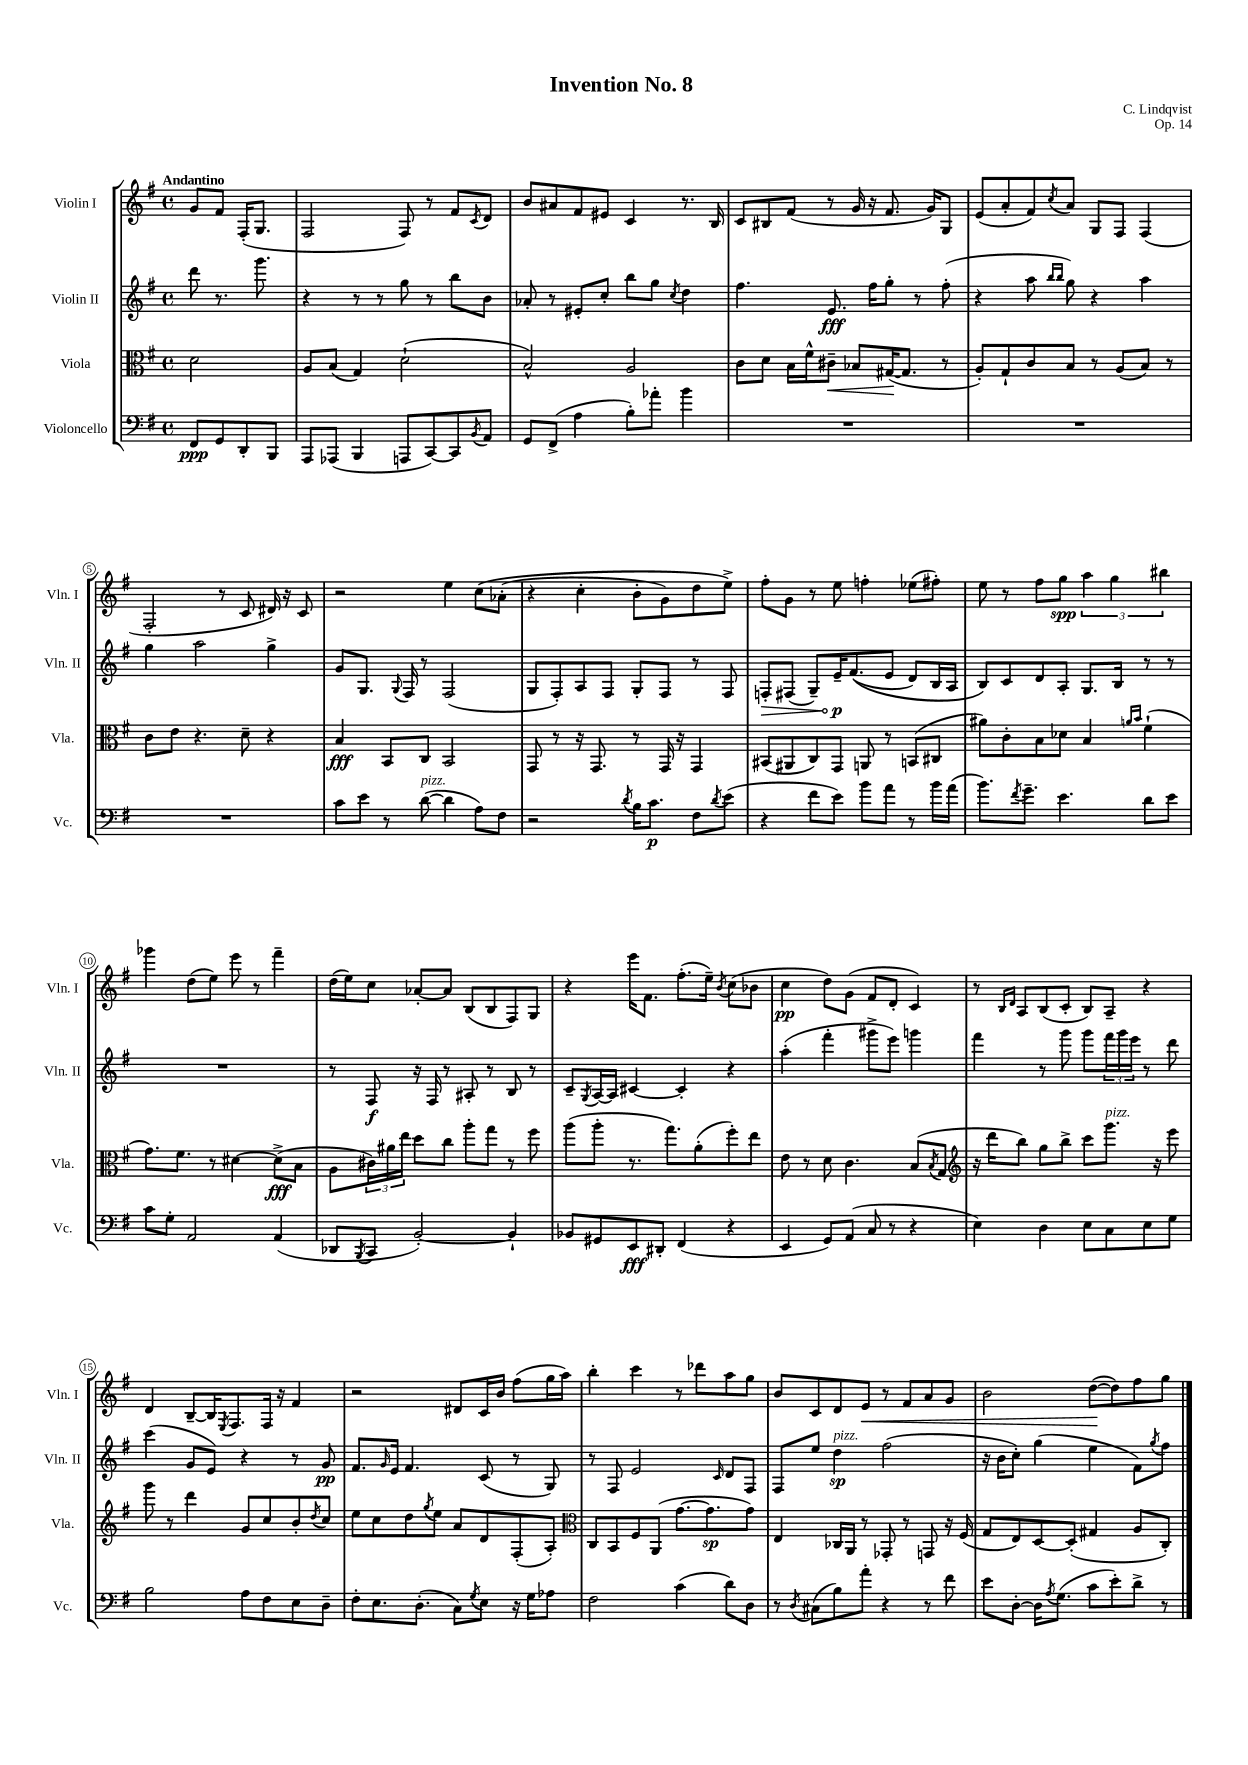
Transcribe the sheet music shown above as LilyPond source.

\header { title = "Invention No. 8" composer = "C. Lindqvist" opus = "Op. 14" }
<<
\new StaffGroup <<
\new Staff = "s0" \with { instrumentName = "Violin I" shortInstrumentName = "Vln. I" } {
    \clef treble \key g \major \defaultTimeSignature \time 4/4 \partial 2 \tempo "Andantino"
    g'8 fis'8 fis16-.( g8. |
    fis2 fis8) r8 fis'8 \acciaccatura { c'8 } d'8 |
    b'8 ais'8 fis'8 eis'8 c'4 r8. b16 |
    c'8 bis8 fis'8( r8 g'16 r16 fis'8. g'16) g8 |
    e'8( a'8-. fis'8) \acciaccatura { c''8 } a'8 g8 fis8 fis4( |
    fis2-. r8 c'8 dis'16) r16 c'8 |
    r2 e''4 c''8\( aes'8-.( |
    r4 c''4-. b'8-. g'8) d''8 e''8->\) |
    fis''8-. g'8 r8 e''8 f''4-. ees''8( fis''8-.) |
    e''8 r8 fis''8 g''8\spp \tuplet 3/2 { a''4 g''4 bis''4 } |
    ges'''4 d''8( e''8) e'''8 r8 fis'''4-- |
    d''16( e''16) c''8 aes'8~-. aes'8 b8( b8 fis8) g8 |
    r4 e'''16 fis'8. fis''8.-.( e''16--) \acciaccatura { b'8 } c''8( bes'8 |
    c''4\pp d''8) g'8( fis'8 d'8-. c'4) |
    r8 \grace { b16 d'16 } a8 b8( c'8-. b8) a8-- r4 |
    d'4 b8~-- b16 \acciaccatura { e8 } fis8. fis16 r16 fis'4 |
    r2 dis'8 c'16 b'16 fis''8( g''16 a''16) |
    b''4-. c'''4 r8 des'''8 a''8 g''8 |
    b'8 c'8 d'8 e'8\< r8 fis'8 a'8 g'8 |
    b'2 d''8~\!( d''8) fis''8 g''8 \bar "|." |
}
\new Staff = "s1" \with { instrumentName = "Violin II" shortInstrumentName = "Vln. II" } {
    \clef treble \key g \major \defaultTimeSignature \time 4/4 \partial 2
    d'''8 r8. g'''8. |
    r4 r8 r8 g''8 r8 b''8 b'8 |
    aes'8-. r8 eis'8-. c''8-. b''8 g''8 \acciaccatura { c''8 } d''4 |
    fis''4. e'8.\fff fis''16 g''8-. r8 fis''8-.( |
    r4 a''8 \grace { b''16 b''16 } g''8) r4 a''4 |
    g''4 a''2 g''4-> |
    g'8 g8. \appoggiatura { g8 } fis16 r8 fis2( |
    g8 fis8-.) a8 fis8 g8-. fis8 r8 fis8 |
    \once \override Hairpin.circled-tip = ##t f8-.\> fis8( g8--) e'16--\p\! fis'8.(\( e'8 d'8) b16 a16 |
    b8\) c'8 d'8 a8-. g8. b16 r8 r8 |
    R1 |
    r8 fis8\f r16 fis16 r8 ais8-. r8 b8 r8 |
    c'8-- \acciaccatura { g8 } a16~ a16 cis'4~ cis'4-. r4 |
    a''4-.( fis'''4-. gis'''8-> e'''8) g'''4 |
    fis'''4 r8 g'''8 g'''8 \tuplet 3/2 { fis'''16 g'''16 e'''16 } r8 d'''8 |
    c'''4( g'8 e'8) r4 r8 g'8\pp |
    fis'8. \grace { g'16 } e'16 fis'4. c'8( r8 g8) |
    r8 fis8 e'2 \grace { c'16 } d'8 fis8 |
    fis8 e''8 d''4\sp^\markup { \italic "pizz." } fis''2( |
    r16 b'16 c''8-.) g''4( e''4 fis'8) \acciaccatura { g''8 } fis''8 \bar "|." |
}
\new Staff = "s2" \with { instrumentName = "Viola" shortInstrumentName = "Vla." } {
    \clef alto \key g \major \defaultTimeSignature \time 4/4 \partial 2
    d'2 |
    a8 b8( g4) d'2-!( |
    b2-^) a2 |
    c'8 d'8 b16 fis'16-^ cis'8--\< bes8 gis16~\!( gis8. r8 |
    a8-.) g8-! c'8 b8 r8 a8( b8) r8 |
    c'8 e'8 r4. d'8-- r4 |
    b4\fff b,8 c8 b,2 |
    g,8 r8 r16 g,8. r8 g,16 r16 g,4 |
    bis,8( ais,8 c8) g,8 a,8 r8 b,8( cis8 |
    ais'8) c'8-. b8 des'8 b4 \grace { a'16 b'16 } fis'4-!( |
    g'8.) fis'8. r8 dis'4~ dis'8->\fff( b8 |
    a8 \tuplet 3/2 { cis'16) ais'16 e''16 } d''8 c''8 a''8-. g''8 r8 fis''8 |
    a''8( a''8-. r8. g''8.) a'8-.( fis''8-.) e''8 |
    e'8 r8 d'8 c'4. b8( \acciaccatura { b8 } g8 |
    \clef treble r16 d'''16 b''8) g''8 b''8-> c'''8 g'''8.^\markup { \italic "pizz." } r16 e'''8 |
    g'''8 r8 d'''4 g'8 c''8 b'8-. \acciaccatura { d''8 } c''8 |
    e''8 c''8 d''8 \acciaccatura { g''8 } e''8 a'8 d'8 fis8-.( a8-.) |
    \clef alto c8 b,8 fis8 a,8( g'8.~ g'8.\sp g'8) |
    e4 ces16 a,16 r8 ges,8-. r8 g,8 r16 fis16( |
    g8 e8) d8~ d8-.( gis4 a8 c8-.) \bar "|." |
}
\new Staff = "s3" \with { instrumentName = "Violoncello" shortInstrumentName = "Vc." } {
    \clef bass \key g \major \defaultTimeSignature \time 4/4 \partial 2
    fis,8\ppp g,8 d,8-. b,,8 |
    a,,8 aes,,8( b,,4 a,,8 c,8~) c,8 \acciaccatura { b,8 } a,8 |
    g,8 fis,8->( a4 b8-.) aes'8-. b'4 |
    R1 |
    R1 |
    R1 |
    c'8 e'8 r8 d'8~^\markup { \italic "pizz." }( d'4 a8) fis8 |
    r2 \acciaccatura { d'8 } b16 c'8.\p fis8 \acciaccatura { d'8 } e'8( |
    r4 fis'8 e'8) b'8 a'8 r8 b'16 a'16( |
    b'8.) \acciaccatura { fis'8 } g'8.-- e'4. d'8 e'8 |
    c'8 g8-. a,2 a,4( |
    des,8 \acciaccatura { b,,8 } c,8 b,2~-.) b,4-! |
    bes,8 gis,8 e,8\fff dis,8-. fis,4( r4 |
    e,4 g,8) a,8( c8 r8 r4 |
    e4) d4 e8 c8 e8 g8 |
    b2 a8 fis8 e8 d8-- |
    fis8-. e8. d8.-.( c8) \acciaccatura { g8 } e8 r16 g16 aes8 |
    fis2 c'4( d'8) d8 |
    r8 \acciaccatura { d8 } cis8( b8) a'8-. r4 r8 fis'8 |
    e'8 d8~-. d16 \acciaccatura { a8 } g8.( c'8 e'8-.) d'8-> r8 \bar "|." |
}
>>
>>
\layout { \context { \Score \override BarNumber.stencil = #(make-stencil-circler 0.1 0.3 ly:text-interface::print) } }
